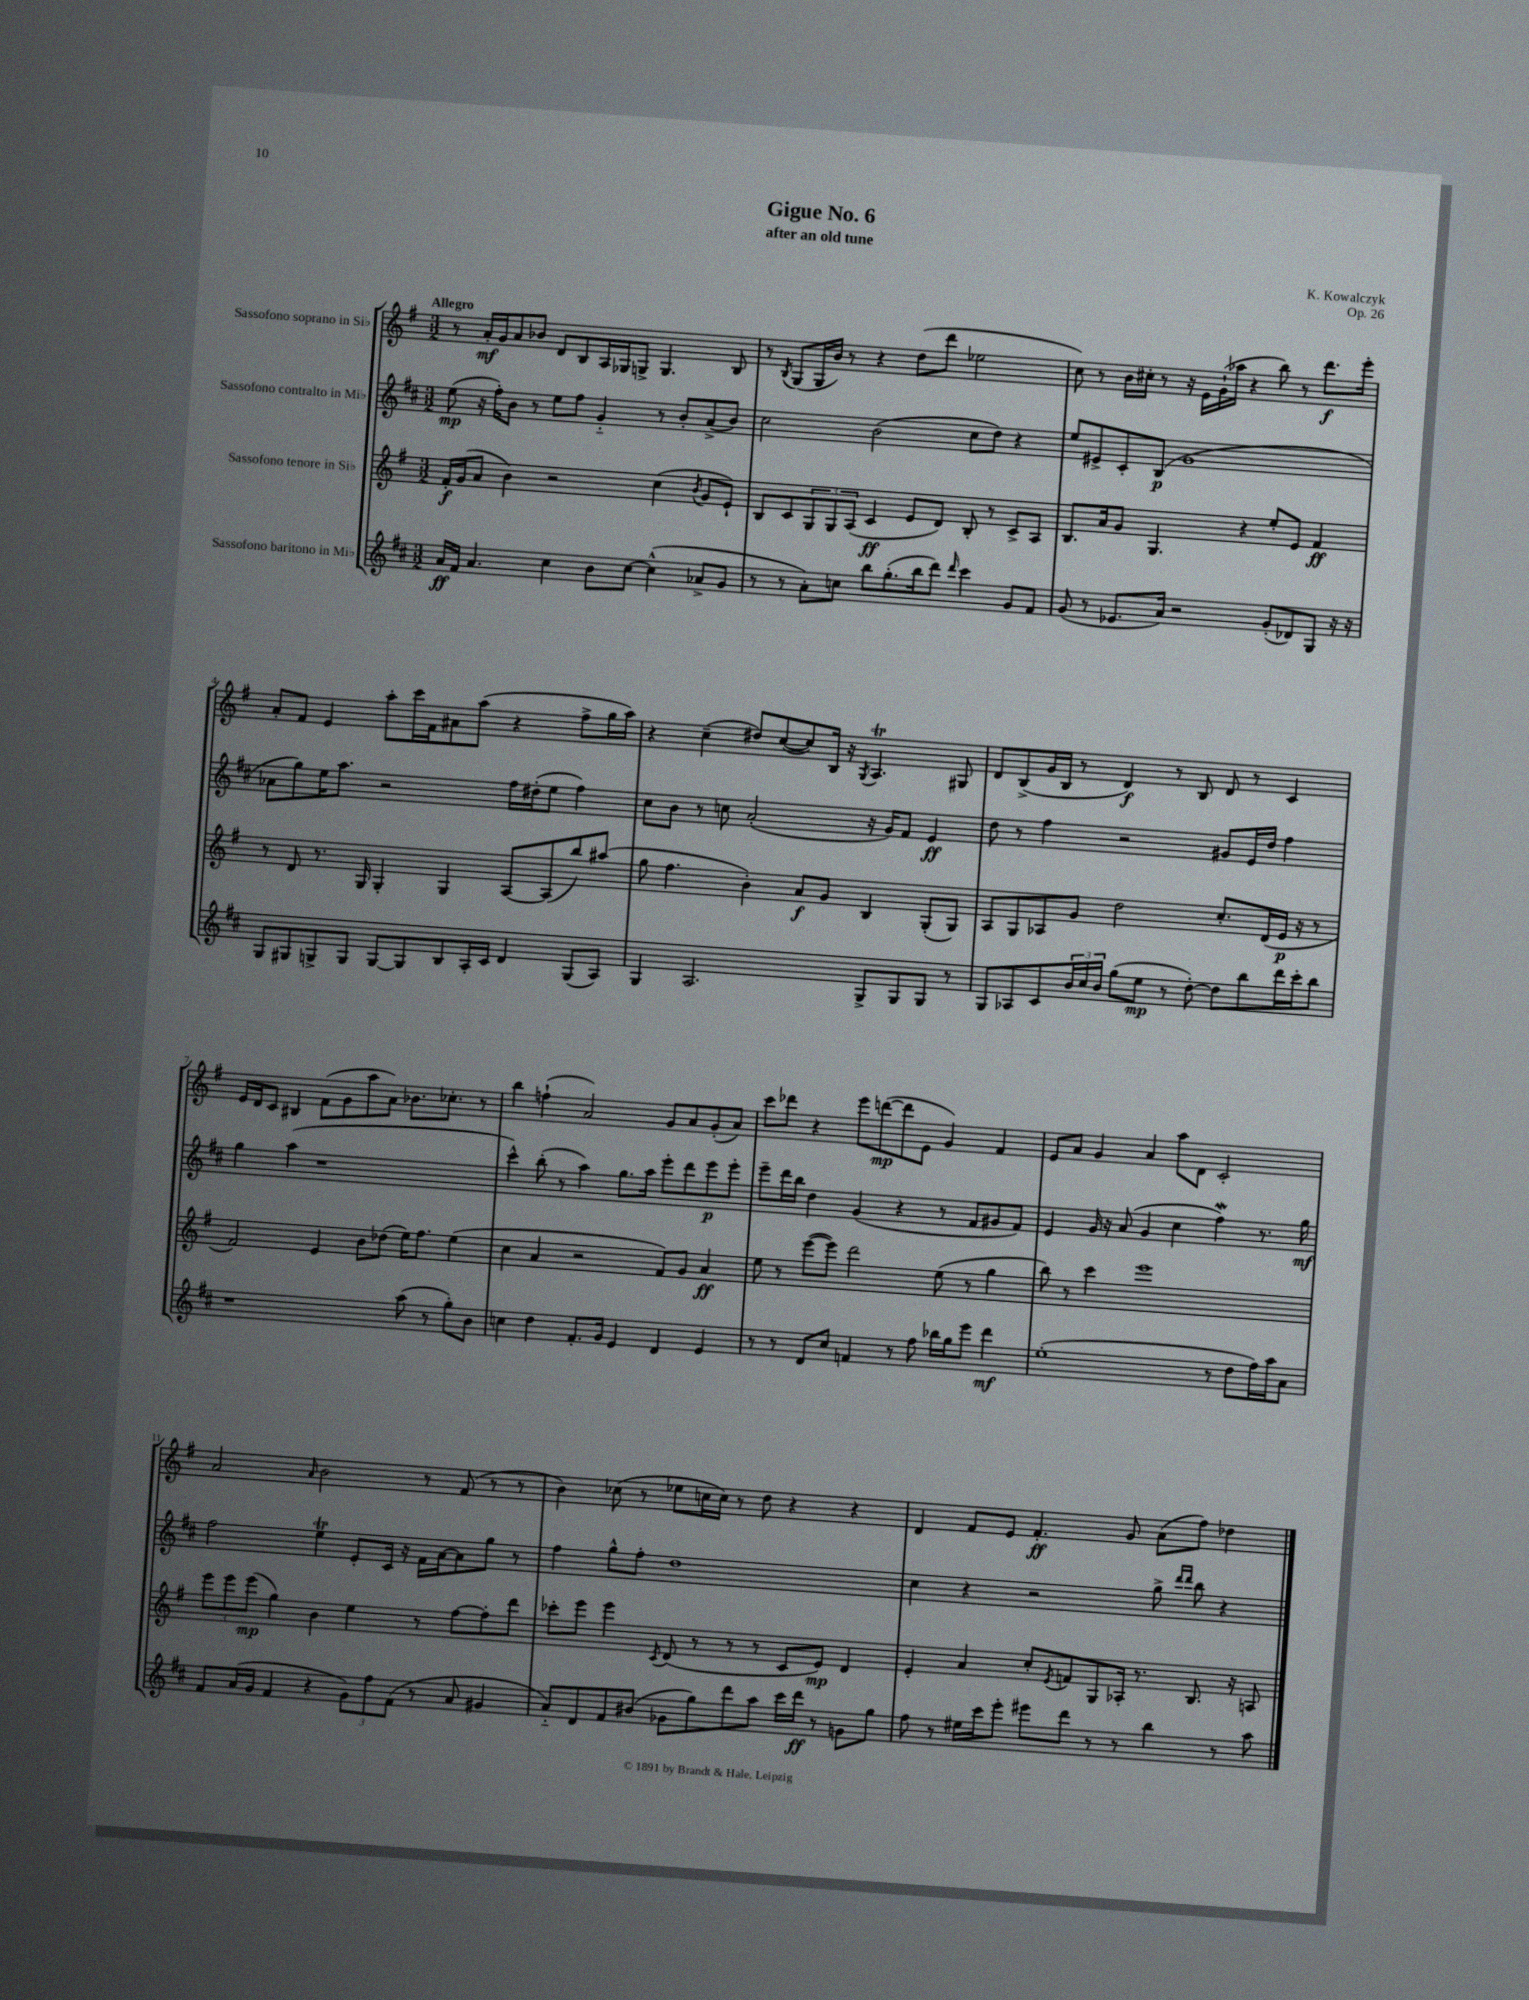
\header { title = "Gigue No. 6" composer = "K. Kowalczyk" subtitle = "after an old tune" opus = "Op. 26" }
<<
\new StaffGroup <<
\new Staff = "s0" \with { instrumentName = "Sassofono soprano in Sib" } {
    \clef treble \key g \major \numericTimeSignature \time 3/2 \tempo "Allegro"
    r8 a'16-.\mf g'16 a'8 bes'8 d'8 b8 a16 ges16 g8-> g4. b8 |
    r8 \acciaccatura { b8 } g8( g16 b'16) r8 r4 d''8( d'''8 ees''2 |
    c''8) r8 b'16 cis''16-. r8 r16 e'16 g'16-!( aes''16 r4 b''8) r8 d'''8.\f e'''16-. |
    a'8-. fis'8 e'4 a''8-. c'''16 fis'16 ais'8 a''8( r4 fis''8-> g''16 a''16) |
    r4 c''4--( dis''8) c''8~( c''8) b16 r16 \acciaccatura { g8 } a4.\trill gis8 |
    d'8 b8->( g'16 b16 r8 d'4\f) r8 b8 d'8 r8 c'4 |
    e'16 d'16 c'8 bis4 fis'8( g'8 a''8 a'8) bes'8. ces''8.-. r8 |
    b''4 f''4-!( a'2) g'8 a'8 g'8-.( a'8) |
    c'''8 des'''8 r4 e'''8 d'''8~\mp( d'''8 e'8 g'4) fis'4 |
    e'8 a'8 g'4 a'4 a''8 d'8 c'2-. |
    a'2 \grace { a'16 } b'2 r8 fis'8( r8 r8 |
    b'4) ces''8( r8 ees''8 c''16 c''16) r8 d''8 r4 r4 |
    d'4 fis'8 e'8 fis'4.-.\ff g'8 a'8( fis''8) des''4 \bar "|." |
}
\new Staff = "s1" \with { instrumentName = "Sassofono contralto in Mib" } {
    \clef treble \key d \major \numericTimeSignature \time 3/2
    e''8\mp( r16 fis''16-.) b'8 r8 e''8 fis''8 g'4-_ r8 b'8-. a'8->( b'8) |
    cis''2 b'2( cis''8 d''8) r4 |
    e''8 eis'8-> cis'8-. b8\p( g'1 |
    aes'8 g''8) e''16 a''8. r2 fis''16 dis''16-.( e''8 fis''4) |
    cis''8 b'8 r8 c''8 a'2-.( r16 g'16) fis'8 e'4\ff |
    d''8 r8 fis''4 r2 gis'8 e'16 d''16 fis''4 |
    g''4 a''4( r1 |
    cis'''4-^) b''8-.( r8 a''4) g''8. a''16 e'''8-. d'''8 e'''8\p e'''8-. |
    e'''8-- d'''16 b''16 d''4 g'4( r4 r8 fis'8 gis'8 fis'8) |
    e'4 g'16 r16 a'8( g'4 cis''4 fis''4\mordent) r8. g''16\mf |
    fis''2 e''4\trill e'8-. cis'16 r16 fis'16 a'16~ a'8 g''8 r8 |
    fis''4 g''8-^ fis''8-. d''1 |
    cis''4 r4 r2 g''8-> \grace { d'''16 d'''16 } b''8 r4 \bar "|." |
}
\new Staff = "s2" \with { instrumentName = "Sassofono tenore in Sib" } {
    \clef treble \key g \major \numericTimeSignature \time 3/2
    fis'16-.\f g'16( a'8 b'4) r2 c''4( \acciaccatura { b'8 } g'8 e'8-!) |
    b8 c'8 \tuplet 3/2 { g8 g8 a8( } c'4\ff e'8 d'8) b8-. r8 c'8-> a8 |
    b8. a'16 g'8 g4. r4 e''8-. e'8 fis'4\ff |
    r8 d'8 r8. g16 g4-. g4 a8~ a8( b''8) ais''8( |
    g''8 fis''4. b'4-.) a'8\f g'8 b4 g8-.( g8) |
    a8 g8 aes8 g'8 d''2 c''8.-. d'16( e'16\p r16 r8 |
    fis'2) e'4 b'8 des''8( e''16) fis''8. e''4( |
    c''4 a'4 r2 fis'8) g'8 a'4\ff |
    e''8 r8 e'''8~( e'''8) d'''2 e''8( r8 g''4 |
    b''8) r8 c'''4 e'''1 |
    \tuplet 3/2 { e'''8 e'''8 e'''8\mp( } g''4) b'4 e''4 r8 fis''8~ fis''8-. d'''8 |
    ces'''8-. e'''8 e'''4 \acciaccatura { c'8 } d'8( r8 r8 r8 c'8 e'8\mp) d'4 |
    e'4-. a'4 c''8-. \acciaccatura { e'8 } f'8 g8 aes16-. r8. b8. r16 a8 \bar "|." |
}
\new Staff = "s3" \with { instrumentName = "Sassofono baritono in Mib" } {
    \clef treble \key d \major \numericTimeSignature \time 3/2
    a'16\ff fis'16 a'4. cis''4 b'8 cis''8~ cis''4-^( aes'8-> g'8 |
    r8 r8 a'8-.) c''8 b''8 g''8.-.( b''16 d'''8) \grace { d'''16 } cis'''4 g'8 fis'8 |
    g'8( r8 ees'8. a'16) r2 g'8-.( des'8) g8 r16 r16 |
    g8 gis8 g8-> g8 g8~ g8 b8 a16-. cis'16 d'4 g8( a8) |
    g4 a2. g8-> g8 g8 r8 |
    g8 aes8 cis'8 \tuplet 3/2 { b'16 cis''16 b'16 } g''8( e''8\mp r8 d''8~-.) d''8 b''8 d'''16 cis'''16-. b''8 |
    r1 a''8( r8 g''8-.) b'8 |
    c''4 d''4 fis'8.-. g'16 e'4 d'4 e'4 |
    r8 r8 d'8 cis''8 f'4 r8 fis''8 bes''16 g''16 e'''8 d'''4\mf |
    e''1-.( r8 d''8 fis''16) a''16 a'8 |
    fis'8 a'16( g'16 fis'4 r4 \tuplet 3/2 { g'8) fis''8 fis'8( } r8 a'8 gis'4 |
    a'8-_) d'8 fis'8 bis'8( ges'8 g''8) d'''8 a''8 cis'''16 d'''16\ff r8 g'8 g''8 |
    fis''8 r8 eis''16 cis'''16 e'''8-. eis'''8 d'''8 r8 r8 b''4 r8 a''8 \bar "|." |
}
>>
>>
